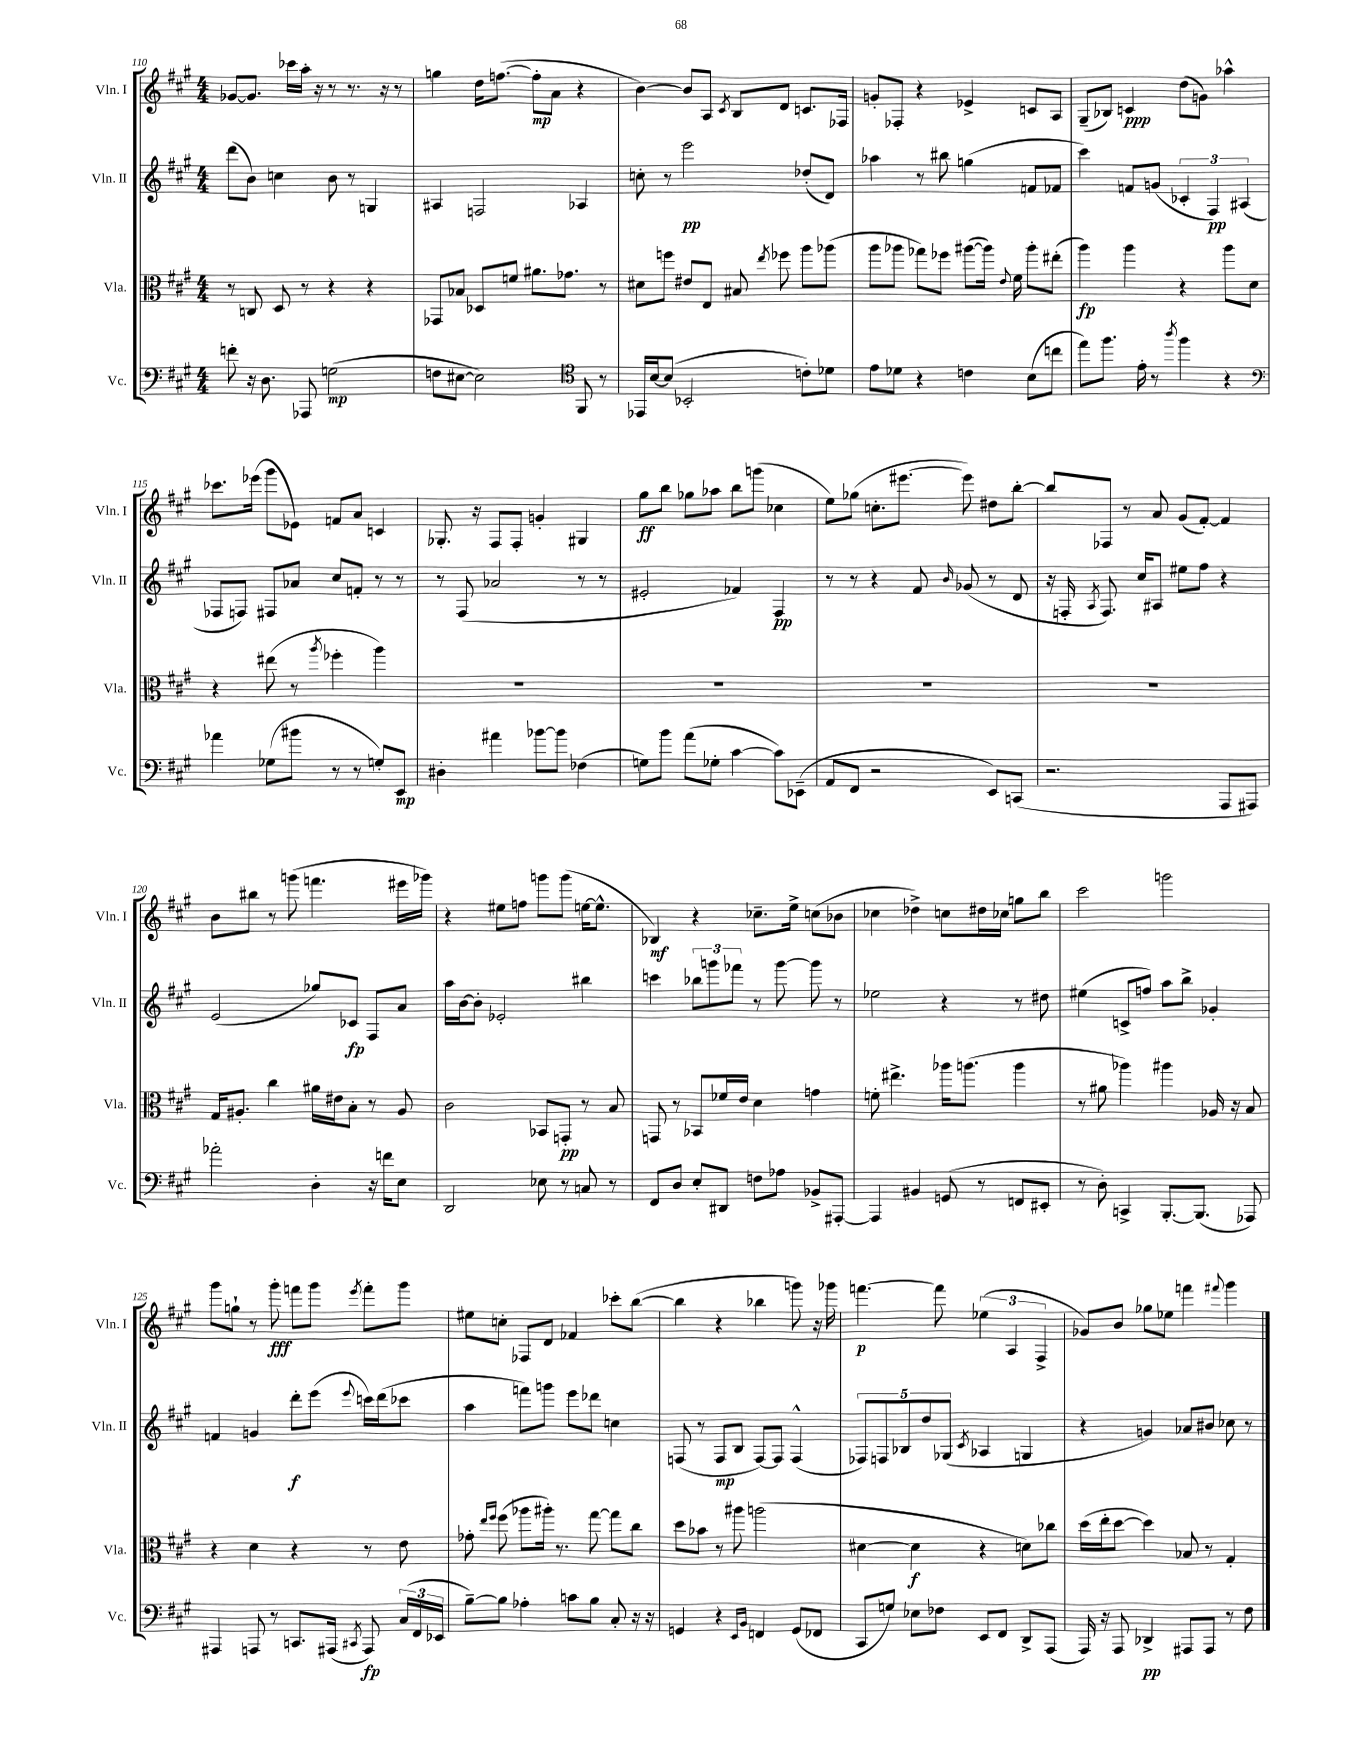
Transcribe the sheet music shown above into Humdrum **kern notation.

**kern	**dynam	**kern	**dynam	**kern	**dynam	**kern	**dynam
*part4	*part4	*part3	*part3	*part2	*part2	*part1	*part1
*staff4	*staff4	*staff3	*staff3	*staff2	*staff2	*staff1	*staff1
*I"Vc.	*	*I"Vla.	*	*I"Vln. II	*	*I"Vln. I	*
*I'Vc.	*	*I'Vla.	*	*I'Vln. II	*	*I'Vln. I	*
*clefF4	*	*clefC3	*	*clefG2	*	*clefG2	*
*k[f#c#g#]	*	*k[f#c#g#]	*	*k[f#c#g#]	*	*k[f#c#g#]	*
*M4/4	*	*M4/4	*	*M4/4	*	*M4/4	*
=110	=110	=110	=110	=110	=110	=110	=110
8fn'\	.	8r	.	(8ddd\L	.	[8g-X/L	.
16r	.	8Cn/	.	8b\J)	.	8.g-/J]	.
8.D\	.	.	.	.	.	.	.
.	.	8D/	.	4ccn\	.	.	.
.	.	.	.	.	.	16ccc-X\LL	.
8AAA-X/	.	8r	.	.	.	16aa'\JJ	.
.	.	.	.	.	.	16r	.
(2Gn\	mp	4r	.	8b\	.	8r	.
.	.	.	.	8r	.	8.r	.
.	.	4r	.	4Gn/	.	.	.
.	.	.	.	.	.	16r	.
.	.	.	.	.	.	8r	.
=111	=111	=111	=111	=111	=111	=111	=111
8Fn\L	.	8GG-X/L	.	4A#X/	.	4ggn\	.
[8E#X\J	.	8B-X/J	.	.	.	.	.
2E#\])	.	8D-X/L	.	2Fn/	.	16dd\KL	.
.	.	.	.	.	.	([8.ffn\J	.
.	.	8fn/J	.	.	.	.	.
.	.	8.a#X\L	.	.	.	8ff'\L]	mp
.	.	.	.	.	.	8a\J	.
.	.	8.g-X\J	.	.	.	.	.
*clefC4	*	*	*	*	*	*	*
8FF#/	.	.	.	4A-X/	.	4r	.
8r	.	8r	.	.	.	.	.
=112	=112	=112	=112	=112	=112	=112	=112
16EE-X/LL	.	8d#X\L	.	8ccn'\	.	[4b\)	.
[16B/J	.	.	.	.	.	.	.
(8B/J]	.	8ffn\J	.	8r	.	.	.
2BB-X'/	.	8e#X/L	.	2eee\	pp	8b/L]	.
.	.	8E/J	.	.	.	8A/J	.
.	.	.	.	.	.	8qc#/	.
.	.	8B#X/	.	.	.	8B/L	.
.	.	8qee/	.	.	.	.	.
.	.	8ff-X\	.	.	.	8d/J	.
8cn'\L)	.	8aa\L	.	(8dd-X'/L	.	8.cn/L	.
8d-X\J	.	(8aa-X\J	.	8d/J)	.	.	.
.	.	.	.	.	.	16F-X/Jk	.
=113	=113	=113	=113	=113	=113	=113	=113
8e\L	.	8aa\L	.	4aa-X\	.	8gn'/L	.
8d-X\J	.	8aa-X\J	.	.	.	8F-X'/J	.
4r	.	8gg-X\L)	.	8r	.	4r	.
.	.	8ff-X\J	.	8bb#X\	.	.	.
4cn\	.	([8aa#X\L	.	(4ggn\	.	4e-X^/	.
.	.	16aa#\Jk])	.	.	.	.	.
.	.	8qqe/	.	.	.	.	.
.	.	16f#\	.	.	.	.	.
(8B\L	.	8aa#'\L	.	8fn/L	.	8cn/L	.
8ccn\J	.	(8ee#X'\J	.	8f-X/J	.	8A/J	.
=114	=114	=114	=114	=114	=114	=114	=114
8ee\L)	.	4aa\)	fp	4ccc#\)	.	(8G#~/L	.
8.ff#\J	.	.	.	.	.	8B-X/J)	.
.	.	4aa\	.	8fn/L	.	4cn/	ppp
16e'\	.	.	.	.	.	.	.
8r	.	.	.	(8gn/J	.	.	.
8qaa/	.	.	.	.	.	.	.
4ff#\	.	4r	.	6c-X'/	.	(8dd\L	.
.	.	.	.	.	.	8gn\J)	.
.	.	.	.	6F#/)	pp	.	.
4r	.	8aa\L	.	.	.	4aa-X^^\	.
.	.	.	.	(6A#X/	.	.	.
.	.	8d\J	.	.	.	.	.
!!LO:LB:g=z
=115	=115	=115	=115	=115	=115	=115	=115
*clefF4	*	*	*	*	*	*	*
4a-X\	.	4r	.	8F-X/L	.	8.ccc-X\L	.
.	.	.	.	8Fn/J)	.	.	.
.	.	.	.	.	.	(16eee-X\Jk	.
(8G-X\L	.	(8ee#X\	.	8F#X/L	.	8ggg#\L	.
8b#X\J	.	8r	.	8a-X/J	.	8e-X\J)	.
.	.	8qaa/	.	.	.	.	.
8r	.	4ff-X'\	.	8cc#/L	.	8fn/L	.
8r	.	.	.	8fn'/J	.	8a/J	.
8Gn'/L)	.	4aa\)	.	8r	.	4cn/	.
8EE/J	mp	.	.	8r	.	.	.
=116	=116	=116	=116	=116	=116	=116	=116
4D#X'\	.	1r	.	8r	.	8.G-X'/	.
.	.	.	.	(8F#/	.	.	.
.	.	.	.	.	.	16r	.
4a#X\	.	.	.	2a-X/	.	8F#/L	.
.	.	.	.	.	.	8F#'/J	.
[8b-X\L	.	.	.	.	.	4gn'/	.
8b-\J]	.	.	.	.	.	.	.
(4F-X\	.	.	.	8r	.	4G#X/	.
.	.	.	.	8r	.	.	.
=117	=117	=117	=117	=117	=117	=117	=117
8Gn\L)	.	1r	.	2e#X'/	.	8gg#\L	ff
8b\J	.	.	.	.	.	8bb\J	.
(8a\L	.	.	.	.	.	8gg-X\L	.
8G-X'\J	.	.	.	.	.	8aa-X\J	.
[4c#\	.	.	.	4f-X/)	.	8bb\L	.
.	.	.	.	.	.	(8gggn\J	.
8c#\L])	.	.	.	4F#/	pp	4cc-X\	.
(8EE-X~\J	.	.	.	.	.	.	.
=118	=118	=118	=118	=118	=118	=118	=118
8AA/L	.	1r	.	8r	.	8ee\L)	.
8FF#/J	.	.	.	8r	.	(8gg-X\J	.
2r	.	.	.	4r	.	8.ccn'\L	.
.	.	.	.	.	.	[8.eee#X\J	.
.	.	.	.	8f#/	.	.	.
.	.	.	.	16qqb/	.	.	.
.	.	.	.	(8g-X/	.	8eee#\])	.
8EE/L)	.	.	.	8r	.	8dd#X\L	.
(8CCn/J	.	.	.	8d/	.	[8bb'\J	.
=119	=119	=119	=119	=119	=119	=119	=119
2.r	.	1r	.	16r	.	8bb/L]	.
.	.	.	.	16Fn'/	.	.	.
.	.	.	.	8qA/	.	.	.
.	.	.	.	8.F/)	.	8F-X/J	.
.	.	.	.	.	.	8r	.
.	.	.	.	16cc#/KL	.	.	.
.	.	.	.	8A#X/J	.	8a/	.
.	.	.	.	8ee#X\L	.	(8g#/L	.
.	.	.	.	8ff#\J	.	[8f#'/J)	.
8AAA/L	.	.	.	4r	.	4f#/]	.
8AAA#X/J)	.	.	.	.	.	.	.
!!LO:LB:g=z
=120	=120	=120	=120	=120	=120	=120	=120
2a-X'\	.	16G#/KL	.	(2e/	.	8b\L	.
.	.	8.A#X'/J	.	.	.	.	.
.	.	.	.	.	.	8bb#X\J	.
.	.	4cc#\	.	.	.	8r	.
.	.	.	.	.	.	(8gggn\	.
4D'\	.	16a#X\LL	.	8gg-X/L)	.	4.fffn\	.
.	.	16e#X\J	.	.	.	.	.
.	.	8B'\J	.	8c-X/J	fp	.	.
16r	.	8r	.	8F#/L	.	.	.
16fn\KL	.	.	.	.	.	.	.
8E\J	.	8A#/	.	8a/J	.	16eee#X\LL	.
.	.	.	.	.	.	16ggg-X\JJ)	.
=121	=121	=121	=121	=121	=121	=121	=121
2DD/	.	2c#\	.	16aa\LL	.	4r	.
.	.	.	.	[16b\J	.	.	.
.	.	.	.	8b'\J]	.	.	.
.	.	.	.	2e-X'/	.	8ee#X\L	.
.	.	.	.	.	.	8ffn\J	.
8E-X\	.	8BB-X/L	.	.	.	8gggn\L	.
8r	.	8GGn'/J	pp	.	.	(8ggg\J	.
8Cn/	.	8r	.	4bb#X\	.	[16een\KL	.
.	.	.	.	.	.	8.ee^^\J]	.
8r	.	8B/	.	.	.	.	.
=122	=122	=122	=122	=122	=122	=122	=122
8FF#/L	.	8GGn/	.	4cccn\	.	4B-X/)	mf
8D/J	.	8r	.	.	.	.	.
8E'/L	.	8BB-X/L	.	12bb-X\L	.	4r	.
.	.	.	.	12gggn\	.	.	.
8DD#X/J	.	16f-X/L	.	.	.	.	.
.	.	.	.	12fff-X\J	.	.	.
.	.	16e/JJ	.	.	.	.	.
8Fn\L	.	4d\	.	8r	.	8.cc-X~\L	.
8A-X\J	.	.	.	[8ggg\	.	.	.
.	.	.	.	.	.	16ee^\Jk	.
8BB-X^/L	.	4gn\	.	8ggg\]	.	(8ccn\L	.
[8AAA#X'/J	.	.	.	8r	.	8b-X\J	.
=123	=123	=123	=123	=123	=123	=123	=123
4AAA#/]	.	8fn'\	.	2ee-X\	.	4cc-X\	.
.	.	4.ee#X^\	.	.	.	.	.
4BB#X/	.	.	.	.	.	4dd-X^\)	.
(8GGn/	.	16aa-X\KL	.	4r	.	8ccn\L	.
.	.	(8.aan\J	.	.	.	.	.
8r	.	.	.	.	.	16dd#X\L	.
.	.	.	.	.	.	16cc-X\JJ	.
8FFn/L	.	4aa\	.	8r	.	8ggn\L	.
8EE#X'/J	.	.	.	8dd#X\	.	8bb\J	.
=124	=124	=124	=124	=124	=124	=124	=124
8r	.	8r	.	(4ee#X\	.	2ccc#\	.
8D'\)	.	8a#X\	.	.	.	.	.
4CCn^/	.	4aa-X\)	.	8cn^/L	.	.	.
.	.	.	.	8ffn/J)	.	.	.
[8.BBB'/L	.	4aa#X\	.	8aa\L	.	2gggn\	.
.	.	.	.	8bb^\J	.	.	.
(8.BBB/J]	.	.	.	.	.	.	.
.	.	16A-X/	.	4g-X'/	.	.	.
.	.	16r	.	.	.	.	.
8AAA-X/)	.	8B/	.	.	.	.	.
!!LO:LB:g=z
=125	=125	=125	=125	=125	=125	=125	=125
4AAA#X/	.	4r	.	4fn/	.	8ggg#\L	.
.	.	.	.	.	.	8ggn`\J	.
8AAAn/	.	4d\	.	4gn/	.	8r	.
8r	.	.	.	.	.	8ggg#'\	fff
8.CCn/L	.	4r	.	8ddd'\L	f	8fffn\L	.
.	.	.	.	(8eee\J	.	8ggg#\J	.
(16AAA#X/Jk	.	.	.	.	.	.	.
8qCC#X/	.	.	.	8qqeee/	.	8qeee/	.
8AAA#/)	fp	8r	.	16cccn\LL)	.	8fff'\L	.
.	.	.	.	(16ddd\J	.	.	.
(24C#/LL	.	8e\	.	8ccc-X\J	.	8ggg#\J	.
24FF#/	.	.	.	.	.	.	.
24EE-X/JJ	.	.	.	.	.	.	.
=126	=126	=126	=126	=126	=126	=126	=126
[8B~\L)	.	8g-X'\	.	4aa\	.	8ee#X\L	.
.	.	16qqee/LL	.	.	.	.	.
.	.	16qqff#/JJ	.	.	.	.	.
8B\J]	.	(8ff#\	.	.	.	8ccn'\J	.
4A-X'\	.	8aa-X\L	.	8fffn\L)	.	8F-X/L	.
.	.	16aa#X'\Jk)	.	8gggn\J	.	8d/J	.
.	.	8.r	.	.	.	.	.
8cn\L	.	.	.	8eee\L	.	4f-X/	.
8B\J	.	[8gg#\	.	8ddd-X\J	.	.	.
8C#'/	.	8gg#\L]	.	4ccn\	.	8ccc-X'\L	.
16r	.	8cc#\J	.	.	.	([8bb\J	.
16r	.	.	.	.	.	.	.
=127	=127	=127	=127	=127	=127	=127	=127
4GGn/	.	8dd\L	.	(8Fn/	.	4bb\]	.
.	.	8b-X\J	.	8r	.	.	.
4r	.	8r	.	8F/L	mp	4r	.
.	.	8aa#X\	.	8B/J	.	.	.
16qqEE/LL	.	.	.	.	.	.	.
16qqBB/JJ	.	.	.	.	.	.	.
4FFn/	.	(2aan\	.	[8F/L)	.	4bb-X\	.
.	.	.	.	8F/J]	.	.	.
(8GG/L	.	.	.	(4F^^/	.	8gggn\)	.
8FF-X/J	.	.	.	.	.	16r	.
.	.	.	.	.	.	16ggg-X\	.
=128	=128	=128	=128	=128	=128	=128	=128
8CC#/L	.	[4d#X\	.	10F-X/L)	.	[4.fffn\	p
.	.	.	.	10Fn/	.	.	.
8Gn/J)	.	.	.	.	.	.	.
.	.	.	.	10B-X/	.	.	.
8E-X\L	.	4d#\]	f	.	.	.	.
.	.	.	.	10dd/	.	.	.
8F-X\J	.	.	.	.	.	8fff\]	.
.	.	.	.	(10G-X/J	.	.	.
.	.	.	.	8qc#/	.	.	.
8EE/L	.	4r	.	4A-X/	.	(6ee-X\	.
8FF#/J	.	.	.	.	.	.	.
.	.	.	.	.	.	6A/	.
8DD^/L	.	8dn\L)	.	4Gn/	.	.	.
.	.	.	.	.	.	6F#^/	.
(8AAA/J	.	8cc-X\J	.	.	.	.	.
=129	=129	=129	=129	=129	=129	=129	=129
16AAA/)	.	(16dd\LL	.	4r	.	8g-X/L)	.
16r	.	16ee'\J	.	.	.	.	.
8AAA/	.	[8dd\J	.	.	.	8b/J	.
4DD-X^/	pp	4dd\])	.	4gn/)	.	8gg-X\L	.
.	.	.	.	.	.	8ee-X\J	.
8AAA#X/L	.	8B-X/	.	8a-X/L	.	4fffn\	.
8AAA#/J	.	8r	.	8b#X/J	.	.	.
.	.	.	.	.	.	8qqfff#X/	.
8r	.	4G#'/	.	8cc-X\	.	4ggg#\	.
8F#\	.	.	.	8r	.	.	.
==	==	==	==	==	==	==	==
*-	*-	*-	*-	*-	*-	*-	*-
